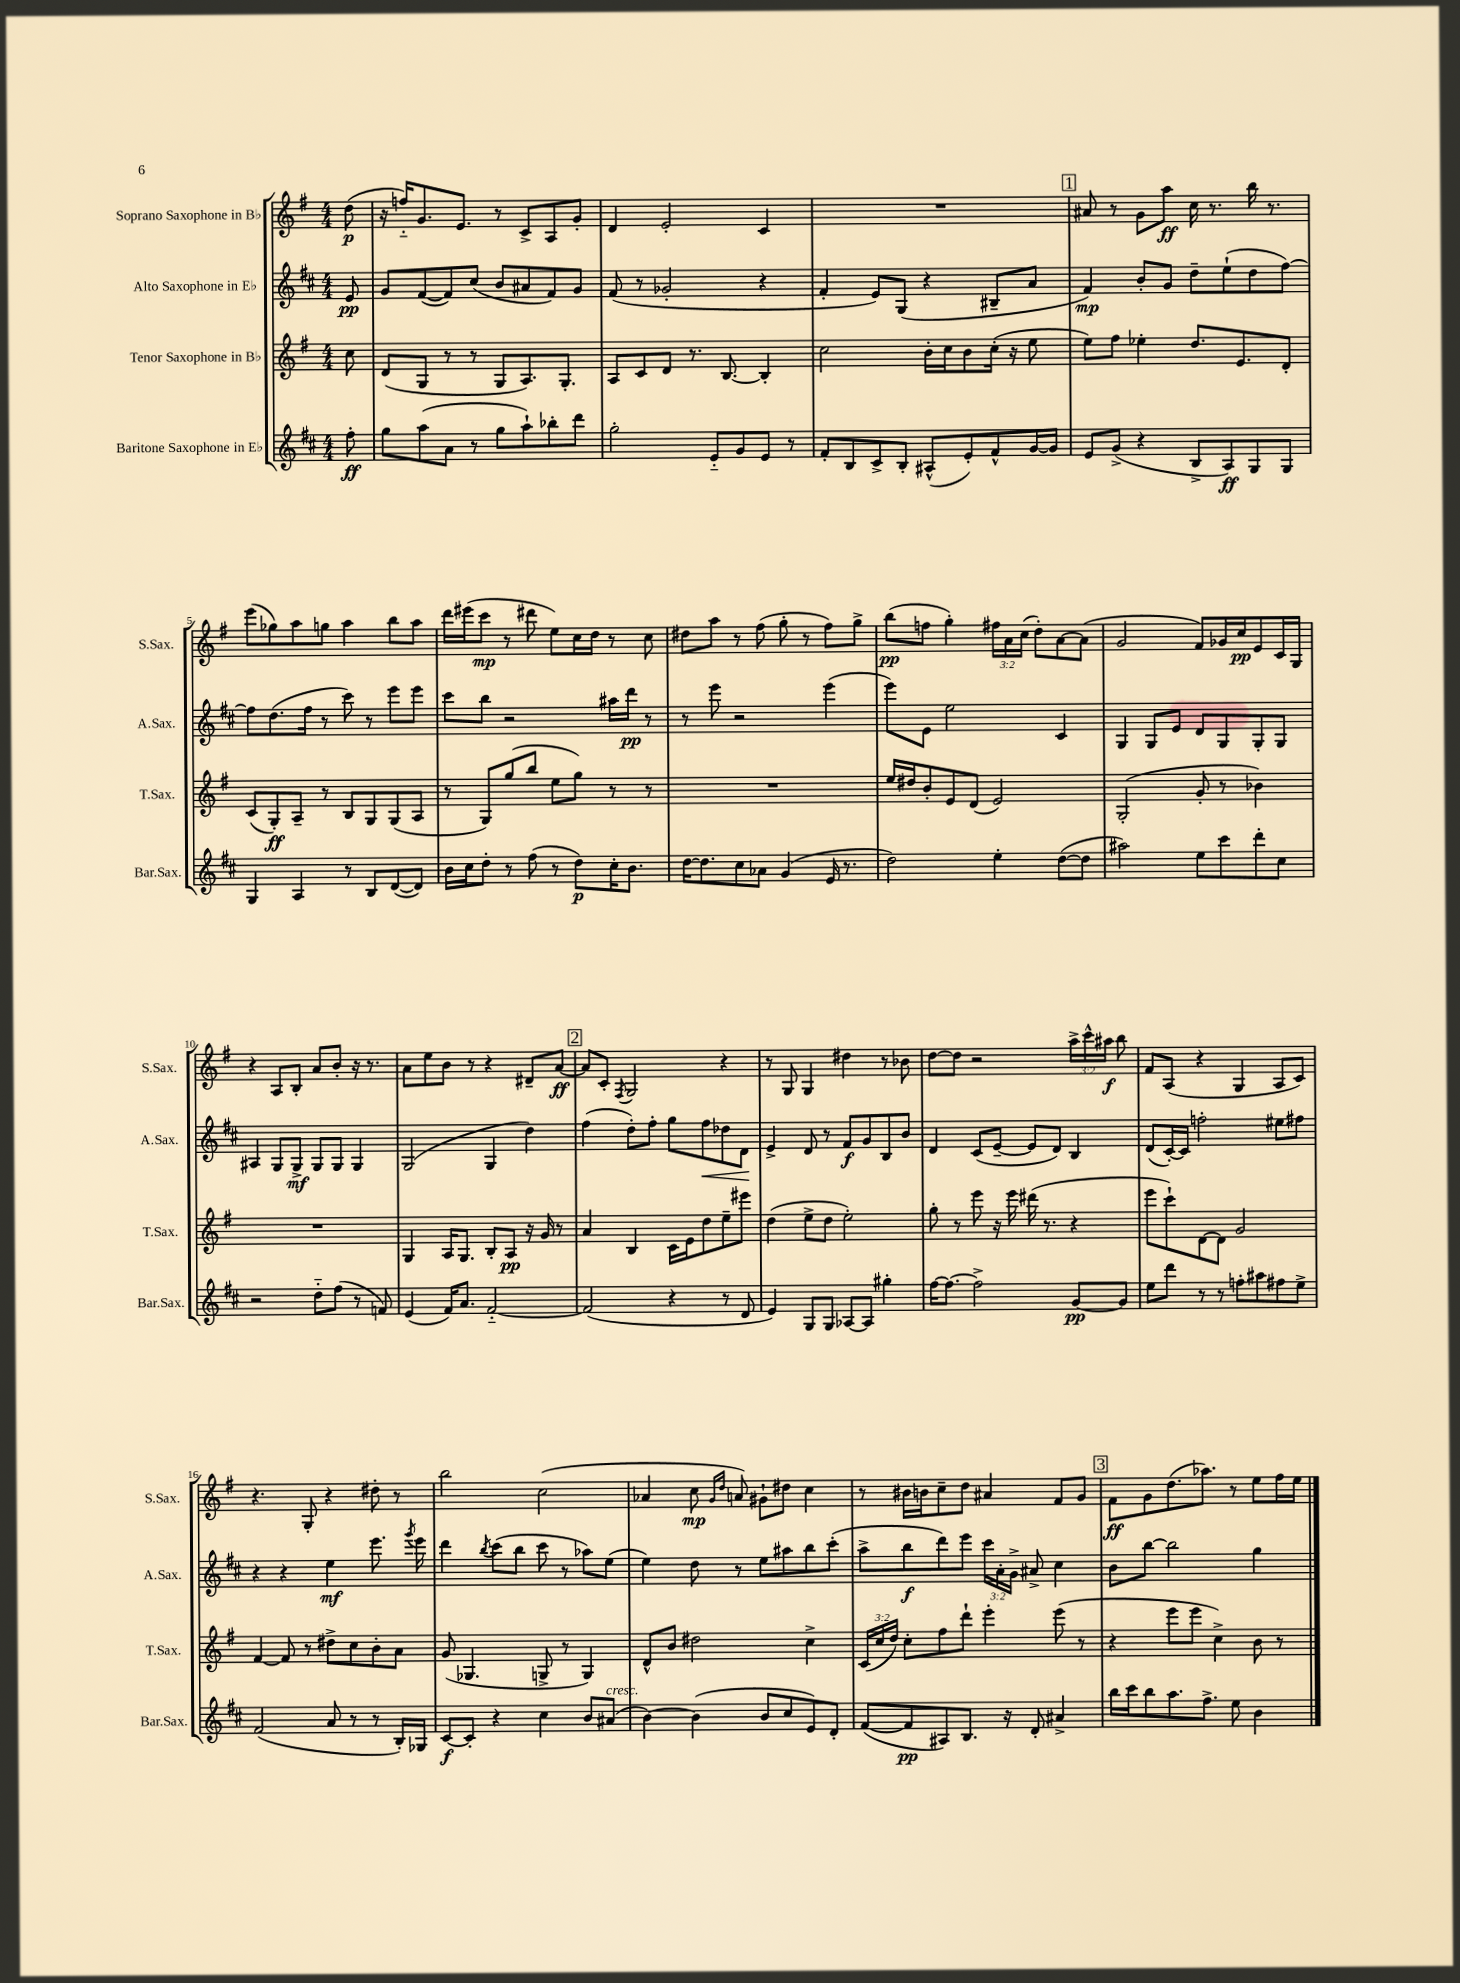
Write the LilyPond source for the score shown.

<<
\new StaffGroup <<
\new Staff = "s0" \with { instrumentName = "Soprano Saxophone in Bb" shortInstrumentName = "S.Sax." } {
    \clef treble \key g \major \numericTimeSignature \time 4/4 \override Staff.TupletNumber.text = #tuplet-number::calc-fraction-text \partial 8
    \autoBeamOff d''8\p( |
    r16 f''16[-_) g'8. e'8.] r8 c'8[-> a8 g'8]-. |
    d'4 e'2-. c'4 |
    R1 |
    \mark \markup { \box "1" } ais'8 r8 g'8[ a''8]\ff c''16 r8. b''16 r8. |
    e'''8[( ges''8) a''8 g''8] a''4 b''8[ a''8] |
    d'''16[ eis'''16( c'''8]\mp r8 dis'''8 e''8[) c''16 d''16] r8 c''8 |
    dis''8[ a''8] r8 fis''8( g''8-. r8 fis''8[) g''8]-> |
    b''8[\pp( f''8] g''4-.) \tuplet 3/2 { fis''16[ a'16 c''16]( } d''8[-.) a'8~ a'8]( |
    g'2 fis'8[) ges'16 c''16\pp e'8 c'16 g16] |
    r4 a8[ b8]-. a'8[ b'8]-. r16 r8. |
    a'8[ e''8 b'8] r8 r4 dis'8[-- a'8]~\ff |
    \mark \markup { \box "2" } a'8[ c'8]-. \acciaccatura { fis8 } g2 r4 |
    r8 g8 g4 dis''4 r8 bes'8 |
    d''8[~ d''8] r2 \tuplet 3/2 { a''16[-> c'''16-^ ais''16]\f } b''8 |
    fis'8[ a8]( r4 g4 a8[ c'8]) |
    r4. g8-. r4 dis''8-. r8 |
    b''2 c''2( |
    aes'4 c''8\mp \grace { g'16[ d''16] } a'8) gis'8[-! dis''8] c''4 |
    r8 bis'16[ b'16 c''8-- d''8] ais'4 fis'8[ g'8] |
    \mark \markup { \box "3" } fis'8[\ff g'8 d''8.( aes''8.]) r8 e''8[ fis''16 e''16] \bar "|." |
}
\new Staff = "s1" \with { instrumentName = "Alto Saxophone in Eb" shortInstrumentName = "A.Sax." } {
    \clef treble \key d \major \numericTimeSignature \time 4/4 \override Staff.TupletNumber.text = #tuplet-number::calc-fraction-text \partial 8
    \autoBeamOff e'8\pp |
    g'8[ fis'8~( fis'8) cis''8]( b'8[ ais'8 fis'8) g'8] |
    fis'8( r8 ges'2-. r4 |
    fis'4-. e'8[) g8]( r4 bis8[-- a'8] |
    \mark \markup { \box "1" } fis'4\mp) b'8[-. g'8] d''8[-- e''8-!( d''8 fis''8]~) |
    fis''8[ d''8.( fis''16] r8 cis'''8) r8 e'''8[ e'''8] |
    cis'''8[ b''8] r2 ais''16[ d'''16]\pp r8 |
    r8 e'''8 r2 e'''4( |
    e'''8[) e'8] e''2 cis'4 |
    g4 g8[ e'8] d'8[ g8 g8-. g8] |
    ais4 g8[ g8]->\mf g8[ g8] g4 |
    g2( g4 d''4) |
    \mark \markup { \box "2" } fis''4( d''8[-.) fis''8]-. g''8[ fis''8\< des''8 d'8]\! |
    e'4-> d'8 r8 fis'8[\f g'8 b8 b'8] |
    d'4 cis'8[( e'8]~-- e'8[ d'8]) b4 |
    d'8[( cis'16~-.) cis'16] f''2-. eis''8[ fis''8] |
    r4 r4 e''4\mf e'''8. \acciaccatura { g'''8 } e'''16 |
    d'''4 \acciaccatura { b''8 } cis'''8[( b''8] cis'''8 r8 aes''8[) e''8]( |
    e''4) d''8 r8 e''8[ ais''8 b''8 cis'''8]-.( |
    a''8[-> b''8\f d'''8) e'''8] \tuplet 3/2 { cis'''16[ a'16-. g'16]-> } ais'8-> cis''4 |
    \mark \markup { \box "3" } b'8[ b''8]~ b''2 g''4 \bar "|." |
}
\new Staff = "s2" \with { instrumentName = "Tenor Saxophone in Bb" shortInstrumentName = "T.Sax." } {
    \clef treble \key g \major \numericTimeSignature \time 4/4 \override Staff.TupletNumber.text = #tuplet-number::calc-fraction-text \partial 8
    \autoBeamOff c''8 |
    d'8[( g8] r8 r8 g8[ a8.) g8.]-. |
    a8[ c'8 d'8] r8. b8.~ b4-. |
    c''2 b'16[-. c''16 b'8 c''16]-.( r16 e''8 |
    \mark \markup { \box "1" } e''8[) fis''8] ees''4-. d''8.[ e'8. d'8]-. |
    c'8[( g8-.\ff) a8]-- r8 b8[ g8 g8( a8] |
    r8 g8[) g''8( b''8] e''8[ g''8]) r8 r8 |
    R1 |
    e''16[ dis''16 b'8-. e'8 d'8]( e'2) |
    g2-.( g'8-. r8 bes'4) |
    R1 |
    g4 a16[ g8.] b8[-. a8]\pp r16 g'16 r8 |
    \mark \markup { \box "2" } a'4 b4 c'16[ e'16 d''8 e''8-- eis'''8] |
    d''4( e''8[-> d''8] e''2-.) |
    g''8-. r8 e'''8 r16 e'''16 dis'''16( r8. r4 |
    e'''8[ c'''8-!) d'8~ d'8] g'2 |
    fis'4~ fis'8 r8 dis''8[-> c''8 b'8-. a'8] |
    g'8( ges4. g8-> r8 g4) |
    d'8[-^ b'8] dis''2 c''4-> |
    \tuplet 3/2 { c'16[( c''16 d''16]) } c''8[-. fis''8 d'''8]-! e'''4-. e'''8( r8 |
    \mark \markup { \box "3" } r4 e'''8[ e'''8] c''4->) b'8 r8 \bar "|." |
}
\new Staff = "s3" \with { instrumentName = "Baritone Saxophone in Eb" shortInstrumentName = "Bar.Sax." } {
    \clef treble \key d \major \numericTimeSignature \time 4/4 \partial 8
    \autoBeamOff fis''8-.\ff |
    g''8[ a''8( a'8] r8 g''8[ a''8-!) bes''8-. d'''8] |
    g''2-. e'8[-_ g'8 e'8] r8 |
    fis'8[-. b8 cis'8-> b8]-. ais8[-^( e'8-.) fis'8-^ g'16~ g'16] |
    \mark \markup { \box "1" } e'8[ g'8]->( r4 b8[-> a8\ff) g8 g8] |
    g4 a4 r8 b8[ d'8~( d'8]) |
    b'16[ cis''16 d''8]-. r8 fis''8( r8 d''8[\p) cis''16-. b'8.] |
    d''16[~ d''8. cis''8 aes'8] g'4( e'16 r8. |
    d''2) e''4-. d''8[~( d''8] |
    ais''2) e''8[ cis'''8 d'''8-. cis''8] |
    r2 d''8[-_ fis''8]( r8 f'8) |
    e'4( fis'16[) a'8.] fis'2~-_ |
    \mark \markup { \box "2" } fis'2( r4 r8 d'8 |
    e'4) g8[ g8] aes8[~ aes8] gis''4-. |
    fis''16[~ fis''8.]~ fis''2-> g'8[~\pp g'8] |
    e''8[ d'''8] r8 r8 f''8[-. ais''8 fis''8 e''8]-> |
    fis'2( a'8 r8 r8 b16[-.) ges16] |
    cis'8[~\f cis'8]-. r4 cis''4 b'8[ ais'8]^\markup { \italic "cresc." }( |
    b'4~) b'4( b'8[ cis''8 e'8) d'8]-. |
    fis'8[~( fis'8\pp ais8) b8.] r16 d'8-. ais'4-> |
    \mark \markup { \box "3" } b''16[ cis'''16 b''8 a''8. fis''8.]-> e''8 b'4 \bar "|." |
}
>>
>>
